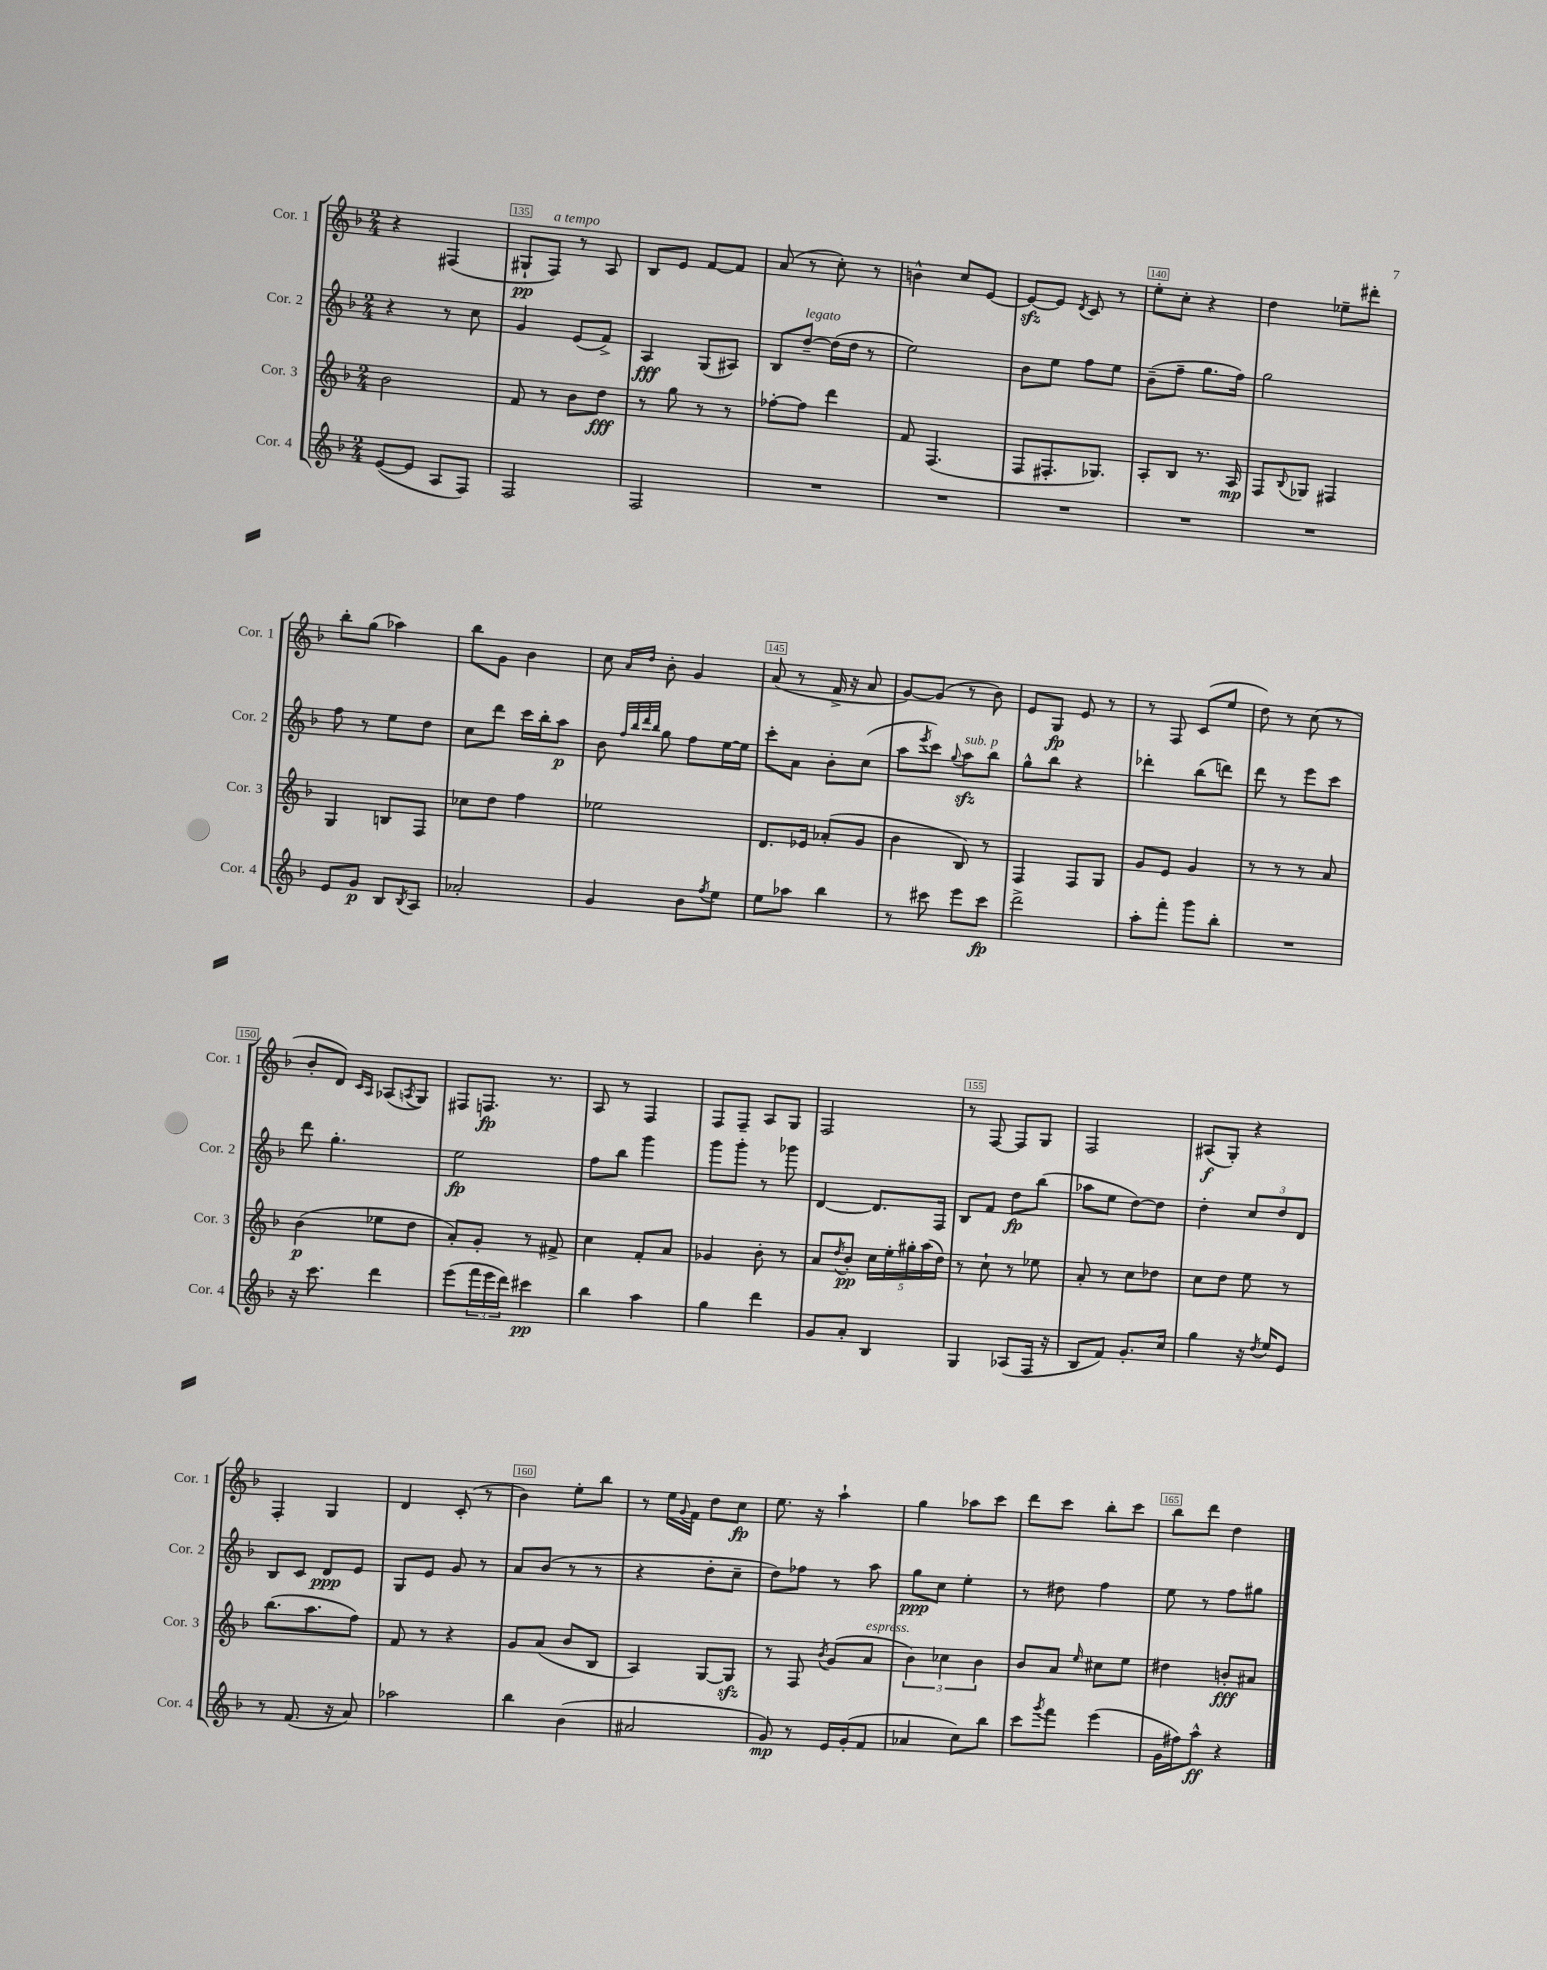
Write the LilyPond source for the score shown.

<<
\new StaffGroup <<
\new Staff = "s0" \with { instrumentName = "Cor. 1" shortInstrumentName = "Cor. 1" } {
    \clef treble \key f \major \numericTimeSignature \time 2/4
    r4 fis4( |
    gis8-!\pp f8^\markup { \italic "a tempo" }) r8 a8 |
    bes8 e'8 f'8~ f'8 |
    a'8( r8 c''8-.) r8 |
    b'4-^ c''8 e'8~ |
    e'8~\sfz e'8 \acciaccatura { d'8 } c'8 r8 |
    e''8-. c''8-. r4 |
    d''4 ees''8-- dis'''8-. |
    bes''8-. g''8( aes''4) |
    bes''8 g'8 bes'4 |
    c''8 \grace { a'16 d''16 } bes'8-. g'4 |
    a'8( r8 f'16-> r16 a'8 |
    g'8~) g'8( r8 bes'8) |
    e'8 g8\fp e'8 r8 |
    r8 f8 c'8( e''8 |
    d''8) r8 c''8( r8 |
    bes'8-. d'8) \grace { c'16 a16 } aes8( \acciaccatura { a8 } g8) |
    fis8 f8.\fp r8. |
    a8 r8 f4 |
    f8 f8-- a8 g8 |
    f2 |
    r8 f8~ f8 g8 |
    f2 |
    ais8\f( g8-.) r4 |
    f4-. g4 |
    d'4 c'8-.( r8 |
    bes'4) e''8-. bes''8 |
    r8 e''16 \appoggiatura { g'8 } f'16 d''8 c''8\fp |
    e''8. r16 a''4-! |
    g''4 aes''8 c'''8 |
    d'''8 c'''8 bes''8-. c'''8 |
    bes''8 d'''8 d''4 \bar "|." |
}
\new Staff = "s1" \with { instrumentName = "Cor. 2" shortInstrumentName = "Cor. 2" } {
    \clef treble \key f \major \numericTimeSignature \time 2/4
    r4 r8 c''8 |
    g'4 e'8( f'8->) |
    a4\fff g8( ais8) |
    bes8 d''8~--^\markup { \italic "legato" } d''16( d''16 r8 |
    e''2) |
    bes'8 e''8 f''8 e''8 |
    bes'8--( f''8-- g''8. f''16) |
    g''2 |
    f''8 r8 e''8 d''8 |
    c''8 d'''8 c'''16 bes''16-. a''8\p |
    bes'8 \grace { f''32 bes''32 d'''32 bes''32 } g''8 f''8 e''16~ e''16 |
    c'''8-. a'8 bes'8-. c''8( |
    a''8 \acciaccatura { e'''8 } c'''8) \appoggiatura { g''8 } a''8\sfz^\markup { \italic "sub. p" } bes''8 |
    g''8-^ bes''8 r4 |
    des'''4-. bes''8( d'''8) |
    d'''8 r8 e'''8 c'''8 |
    d'''8 g''4.-. |
    e''2\fp |
    f''8 bes''8 g'''4 |
    g'''8 g'''8-. r8 ges'''8 |
    d'4~ d'8. f16 |
    bes8 f'8 d''8\fp bes''8( |
    aes''8 e''8 d''8~) d''8 |
    d''4-. \tuplet 3/2 { c''8 d''8 d'8 } |
    bes8 c'8 d'8\ppp e'8 |
    g8 e'8 g'8 r8 |
    a'8 bes'8( r8 r8 |
    r4 d''8-. c''8-- |
    d''8) fes''8 r8 a''8 |
    g''8\ppp c''8 e''4-. |
    r8 dis''8 f''4 |
    e''8 r8 f''8 gis''8 \bar "|." |
}
\new Staff = "s2" \with { instrumentName = "Cor. 3" shortInstrumentName = "Cor. 3" } {
    \clef treble \key f \major \numericTimeSignature \time 2/4
    bes'2 |
    f'8 r8 bes'8 d''8\fff |
    r8 g''8 r8 r8 |
    fes''8~-. fes''8 d'''4 |
    f'8 f4.( |
    f8 fis8.-. ges8.) |
    a8-. bes8 r8. a16\mp |
    f8 \appoggiatura { bes8 } ges8 fis4 |
    g4 b8 f8 |
    ces''8 d''8 f''4 |
    ees''2 |
    d'8. ees'16 aes'8-.( g'8 |
    bes'4 bes8) r8 |
    f4 f8 g8 |
    g'8 e'8 g'4 |
    r8 r8 r8 a'8 |
    bes'4\p( ees''8 d''8 |
    a'8-.) g'8-. r8 fis'8-> |
    c''4 f'8-. a'8 |
    ges'4 bes'8-. r8 |
    a'8 \acciaccatura { d''8 } bes'8-.\pp \tuplet 5/4 { c''16 e''16-. gis''16-. a''16( d''16) } |
    r8 c''8-! r8 ees''8 |
    a'8-. r8 c''8 des''8 |
    c''8 d''8 e''8 r8 |
    bes''8.( a''8. f''8) |
    f'8 r8 r4 |
    g'8 a'8( bes'8 bes8 |
    a4) g8~ g8\sfz |
    r8 f8 \acciaccatura { bes'8 } g'8( a'8^\markup { \italic "espress." } |
    \tuplet 3/2 { bes'4) ces''4 bes'4 } |
    bes'8 a'8 \grace { e''16 } cis''8 e''8 |
    dis''4 b'8-.\fff ais'8 \bar "|." |
}
\new Staff = "s3" \with { instrumentName = "Cor. 4" shortInstrumentName = "Cor. 4" } {
    \clef treble \key f \major \numericTimeSignature \time 2/4
    e'8~( e'8 a8 f8) |
    f2 |
    f2 |
    R2 |
    R2 |
    R2 |
    R2 |
    R2 |
    e'8 g'8\p bes8 \acciaccatura { bes8 } a8 |
    aes'2-. |
    g'4 bes'8 \acciaccatura { f''8 } e''8 |
    e''8 aes''8 bes''4 |
    r8 cis'''8 e'''8 cis'''8\fp |
    d'''2-> |
    a''8-. f'''8-. g'''8 bes''8-. |
    R2 |
    r16 c'''8. d'''4 |
    e'''8( \tuplet 3/2 { f'''16 e'''16 d'''16) } cis'''4\pp |
    bes''4 a''4 |
    g''4 d'''4 |
    g'8 a'8-. bes4 |
    g4 aes8( f16 r16 |
    bes8 f'8) g'8.-. c''16 |
    g''4 r16 \acciaccatura { d''8 } e''16 e'8 |
    r8 f'8.( r16 a'8) |
    aes''2 |
    bes''4 bes'4( |
    ais'2 |
    g'8\mp) r8 e'16 g'16-.( f'8 |
    aes'4 c''8) bes''8 |
    c'''8 \acciaccatura { g'''8 } f'''8 e'''4( |
    g'16 fis''16) a''8-^\ff r4 \bar "|." |
}
>>
>>
\layout { \context { \Score currentBarNumber = #134 \override BarNumber.break-visibility = ##(#f #t #t) barNumberVisibility = #(every-nth-bar-number-visible 5) \override BarNumber.stencil = #(make-stencil-boxer 0.1 0.3 ly:text-interface::print) } }
